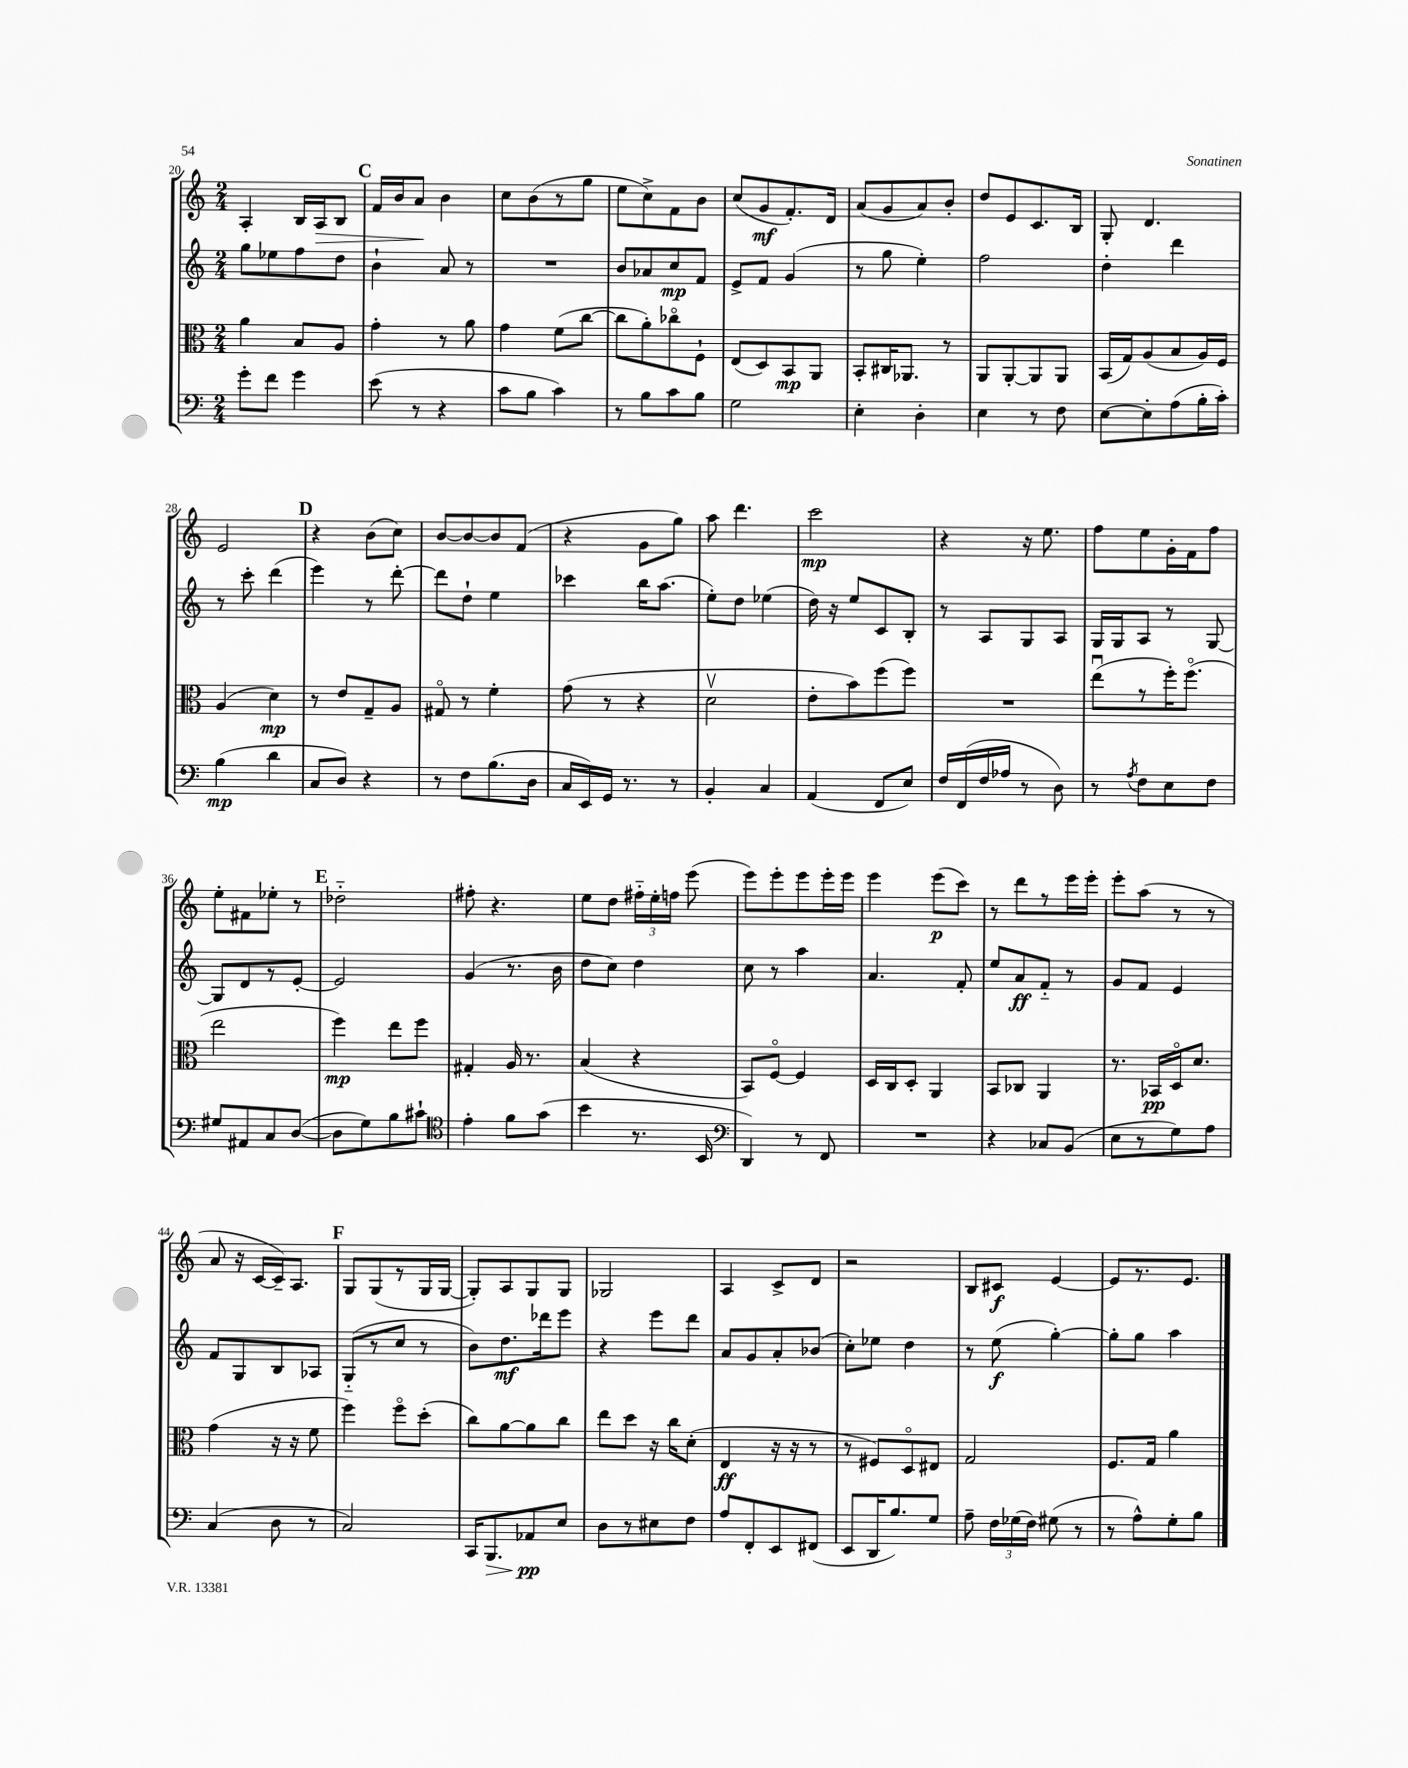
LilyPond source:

<<
\new StaffGroup <<
\new Staff = "s0" {
    \clef treble \key c \major \numericTimeSignature \time 2/4
    \autoBeamOff a4-. b16[ a16\> b8] |
    \mark \markup { \bold "C" } f'16[ b'16 a'8]\! b'4 |
    c''8[ b'8( r8 g''8] |
    e''8[ c''8->) f'8 b'8] |
    c''8[( g'8\mf f'8.-.) d'16] |
    a'8[( g'8 a'8) b'8]-. |
    d''8[ e'8 c'8. b16] |
    g8-. d'4. |
    e'2 |
    \mark \markup { \bold "D" } r4 b'8[( c''8]) |
    b'8[~ b'8~ b'8 f'8]( |
    r4 g'8[ g''8]) |
    a''8 d'''4. |
    c'''2\mp |
    r4 r16 e''8. |
    f''8[ e''8 g'16-. f'16 f''8] |
    e''8[-. fis'8 ees''8]-. r8 |
    \mark \markup { \bold "E" } des''2-_ |
    fis''8-. r4. |
    e''8[ d''8] \tuplet 3/2 { fis''16[-_ e''16-. f''16] } e'''8( |
    e'''8[) e'''8-. e'''8 e'''16-. e'''16] |
    e'''4 e'''8[\p( c'''8]) |
    r8 d'''8[ r8 e'''16 e'''16]-. |
    e'''8[-. a''8]( r8 r8 |
    a'8 r16 c'16[~ c'16--) a8.] |
    \mark \markup { \bold "F" } g8[ g8( r8 g16 g16]~ |
    g8[-.) a8 g8 g8] |
    ges2 |
    a4 c'8[-> d'8] |
    r2 |
    b8[ cis'8]\f e'4~ |
    e'8[ r8. e'8.] \bar "|." |
}
\new Staff = "s1" {
    \clef treble \key c \major \numericTimeSignature \time 2/4
    \autoBeamOff g''8[ ees''8 f''8 d''8] |
    \mark \markup { \bold "C" } b'4-! a'8 r8 |
    R2 |
    b'8[ aes'8 c''8\mp f'8] |
    e'8[-> f'8] g'4( |
    r8 g''8 e''4-.) |
    f''2 |
    d''4-. d'''4 |
    r8 c'''8-. d'''4( |
    \mark \markup { \bold "D" } e'''4) r8 d'''8~-. |
    d'''8[ d''8]-! e''4 |
    ces'''4 b''16[ a''8.]( |
    e''8[-.) d''8] ees''4( |
    d''16) r16 e''8[ c'8 b8]-. |
    r8 a8[ g8 a8] |
    g16[ g16 a8] r8 g8~ |
    g8[ d'8 r8 e'8]~-. |
    \mark \markup { \bold "E" } e'2 |
    g'4( r8. b'16 |
    d''8[ c''8]) d''4 |
    c''8 r8 a''4 |
    a'4. f'8-. |
    e''8[ a'8\ff f'8]-_ r8 |
    g'8[ f'8] e'4 |
    f'8[ g8 b8 aes8] |
    \mark \markup { \bold "F" } g8[-_( r8 c''8] r8 |
    b'8[) d''8.\mf des'''16 e'''8] |
    r4 e'''8[ d'''8] |
    a'8[ g'8 a'8-. bes'8]( |
    c''8[-.) ees''8] d''4 |
    r8 e''8\f( g''4~-.) |
    g''8[-. g''8] a''4 \bar "|." |
}
\new Staff = "s2" {
    \clef alto \key c \major \numericTimeSignature \time 2/4
    \autoBeamOff a'4 b8[ a8] |
    \mark \markup { \bold "C" } g'4-. r8 a'8 |
    g'4 f'8[( c''8]~ |
    c''8[ a'8-.) ces''8\flageolet f8]-! |
    e8[( d8) b,8\mp a,8] |
    b,8[-. cis16 aes,8.] r8 |
    a,8[ a,8~-. a,8 a,8] |
    b,16[( g16) a8( b8 a16) f16] |
    a4( d'4\mp) |
    \mark \markup { \bold "D" } r8 e'8[ g8-- a8] |
    gis8\flageolet r8 f'4-. |
    g'8( r8 r4 |
    d'2\upbow |
    e'8[-. b'8) f''8( f''8]) |
    R2 |
    e''8[\downbow( r8 f''16-.) f''8.]\flageolet( |
    e''2 |
    \mark \markup { \bold "E" } f''4\mp) e''8[ f''8] |
    gis4-. a16 r8. |
    b4( r4 |
    b,8[) f8]~\flageolet f4 |
    d16[ c16 d8]-. a,4 |
    b,8[ ces8] a,4 |
    r8. bes,16[\pp d16\flageolet d'8.] |
    g'4( r16 r16 f'8 |
    \mark \markup { \bold "F" } f''4) f''8[\flageolet d''8]-.( |
    c''8[) a'8~ a'8 c''8] |
    e''8[ d''8] r16 c''16[ d'8]-.( |
    e4\ff r16 r16 r8 |
    r8 fis8[) d8\flageolet eis8] |
    g2 |
    f8.[ g16] a'4 \bar "|." |
}
\new Staff = "s3" {
    \clef bass \key c \major \numericTimeSignature \time 2/4
    \autoBeamOff g'8[-. f'8] g'4 |
    \mark \markup { \bold "C" } e'8( r8 r4 |
    c'8[ b8] c'4) |
    r8 b8[ c'8 b8] |
    g2 |
    e4-. d4-. |
    e4 r8 f8 |
    e8[~ e8-. a8( b16-. c'16]-.) |
    b4\mp( d'4 |
    \mark \markup { \bold "D" } c8[ d8]) r4 |
    r8 f8[ b8.( d16] |
    c16[ e,16) g,16] r8. r8 |
    b,4-. c4 |
    a,4( f,8[ e8]) |
    f16[ f,16( f16 aes16] r8 d8) |
    r8 \acciaccatura { a8 } f8[ e8 f8] |
    gis8[ ais,8 c8 d8]~( |
    \mark \markup { \bold "E" } d8[ g8) b8 cis'8]-! |
    \clef tenor e'4-. f'8[ g'8]( |
    b'4 r8. b,16 |
    \clef bass d,4) r8 f,8 |
    R2 |
    r4 ces8[ b,8]( |
    e8[ r8 g8) a8] |
    c4( d8 r8 |
    \mark \markup { \bold "F" } c2) |
    c,16[ b,,8.\> aes,8\pp\! e8] |
    d8[ r8 eis8 f8] |
    a8[ f,8-. e,8 fis,8]( |
    e,8[ d,16 b8.) g8] |
    a8-- \tuplet 3/2 { f16[ ges16( f16]) } gis8( r8 |
    r8 a8[-^) g8-. b8] \bar "|." |
}
>>
>>
\layout { \context { \Score currentBarNumber = #20 } }
